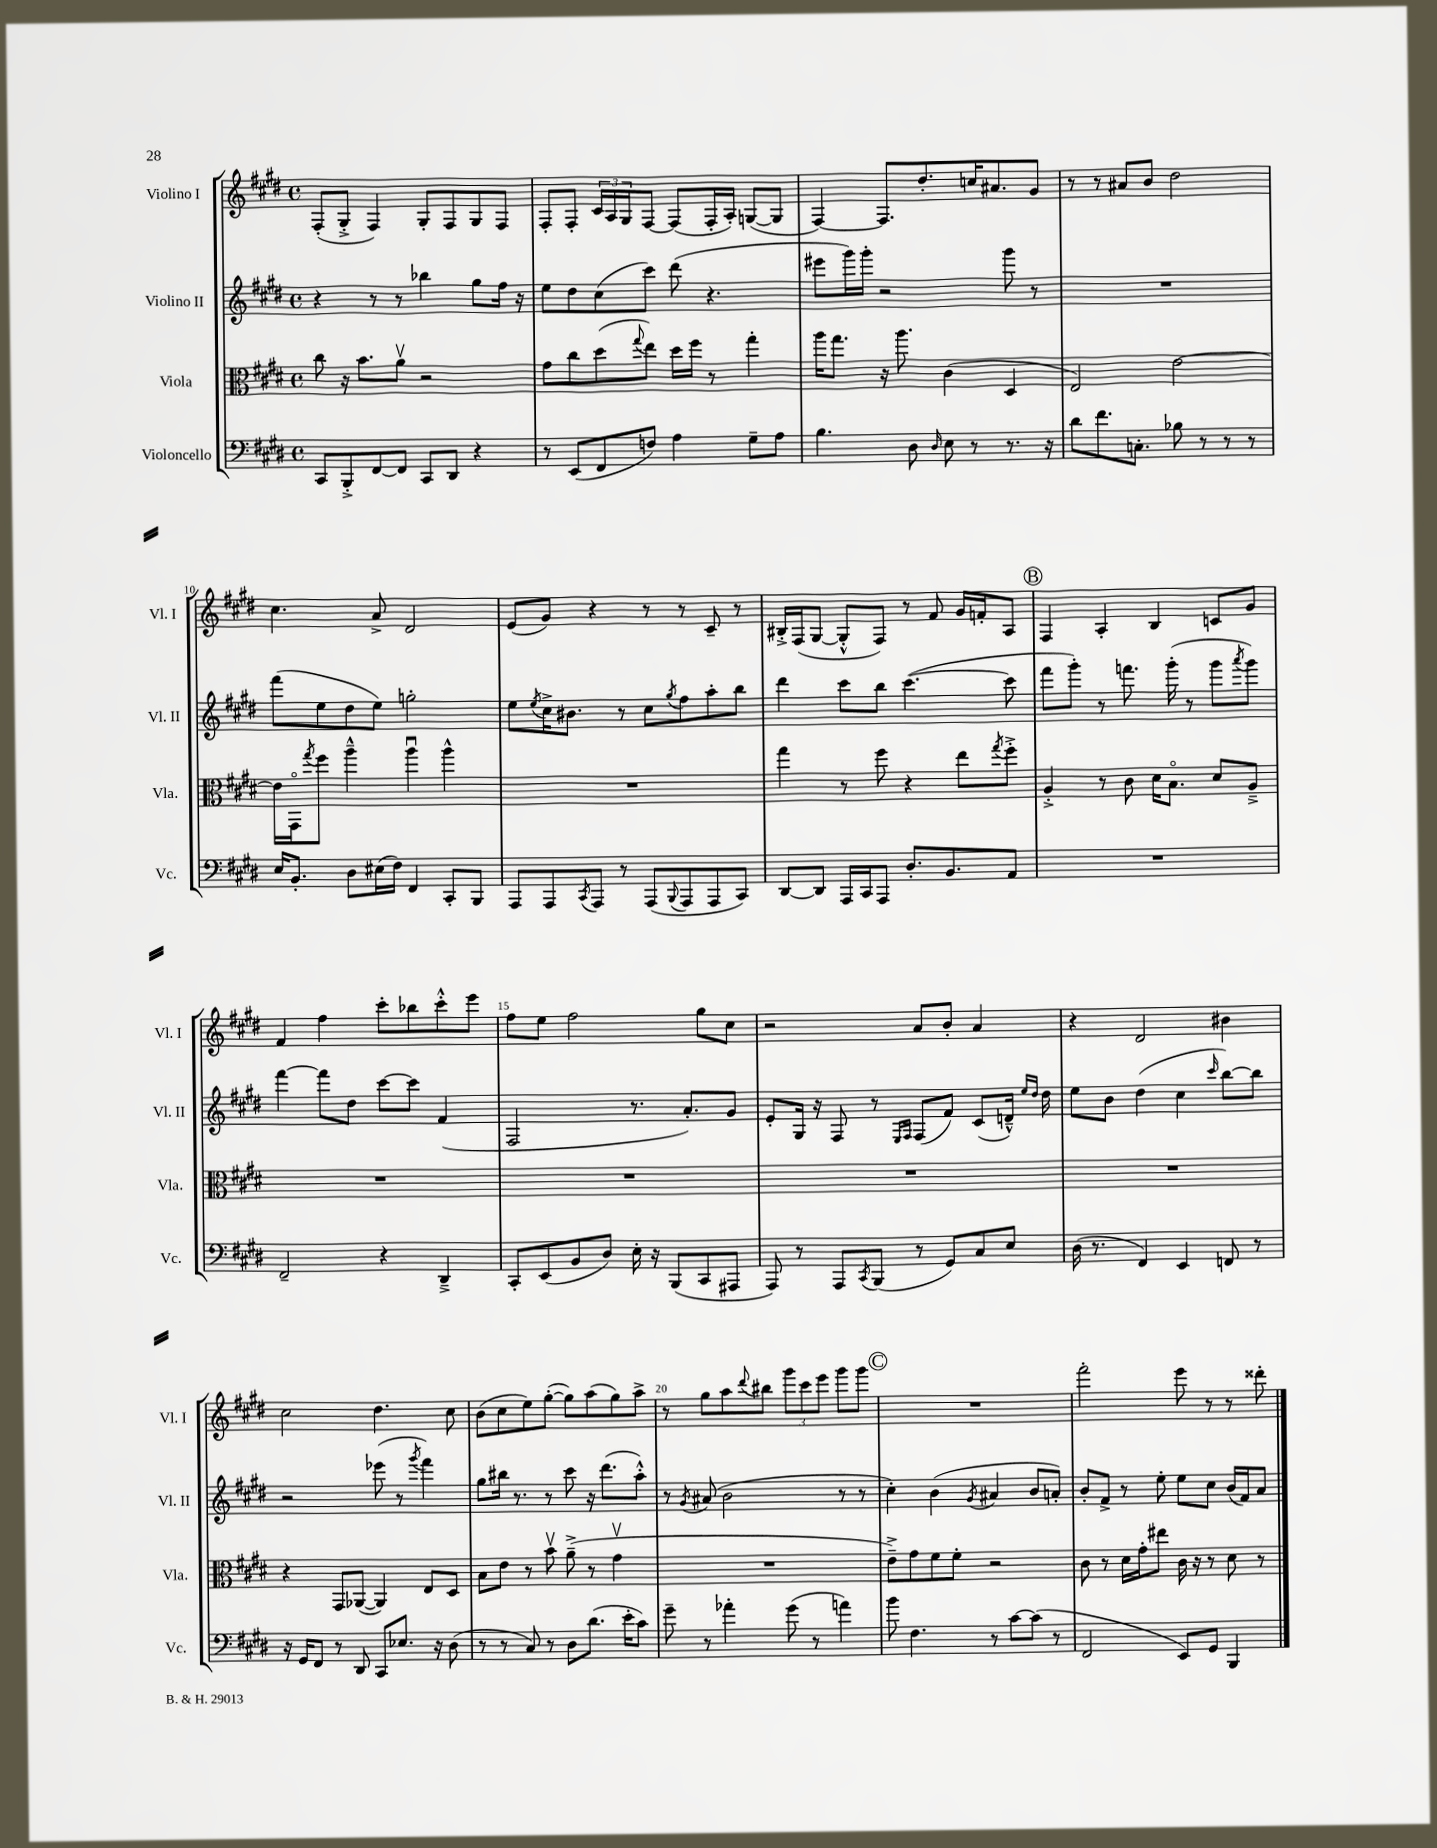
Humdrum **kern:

**kern	**kern	**kern	**kern
*staff4	*staff3	*staff2	*staff1
*clefF4	*clefC3	*clefG2	*clefG2
*k[f#c#g#d#]	*k[f#c#g#d#]	*k[f#c#g#d#]	*k[f#c#g#d#]
*M4/4	*M4/4	*M4/4	*M4/4
*met(c)	*met(c)	*met(c)	*met(c)
8CC#/L	8cc#\	4r	(8F#'/L
8BBB'^/	16r	.	8G#'^/J
.	8.b\L	.	.
[8FF#/	.	8r	4F#/)
8FF#/]J	8av\J	8r	.
8CC#/L	2r	4bb-\	8G#'/L
8DD#/J	.	.	8F#/
4r	.	8gg#\L	8G#/
.	.	16ff#\Jk	8F#/J
.	.	16r	.
=	=	=	=
8r	8g#\L	8ee\L	8F#'/L
(8EE/L	8cc#\	8dd#\	8F#'/J
8FF#/	(8dd#\	(8cc#\	24c#/LL
.	.	.	24A/
.	.	.	24G#/J
.	8qqgg#/	.	.
8F/J)	8ee\J)	8ccc#\J)	[8F#/J
4A\	16dd#\LL	(8ddd#\	(8F#/]L
.	16ff#\JJ	.	.
.	8r	4.r	16F#'/L
.	.	.	16A'/JJ)
8G#~\L	4gg#'\	.	([8G/L
8A\J	.	.	8G/]J
=	=	=	=
4.B\	16aa\LK	8eee#\L	[4F#/)
.	8.gg#\J	.	.
.	.	16ggg#\L)	.
.	.	16ggg#'\JJ	.
.	16r	2r	8.F#/]L
.	8.aa\	.	.
8D#\	.	.	.
.	.	.	8.dd#'/
16qqD#/	.	.	.
8E\	(4c#\	.	.
8r	.	.	16cc/K
.	.	.	8.a#/
8.r	4D#/	8ggg#\	.
.	.	8r	8g#/J
16r	.	.	.
=	=	=	=
8d#\L	2E/)	1r	8r
8.f#\	.	.	8r
.	.	.	8a#/L
8.C'\J	.	.	.
.	.	.	8b/J
8B-\	[2e\	.	2dd#\
8r	.	.	.
8r	.	.	.
8r	.	.	.
=	=	=	=
16E/LK	16e\]LL	(8fff#\L	4.cc#\
8.BB'/J	16GG#o\J	.	.
.	8qgg#/	.	.
.	8ff#\J	8ee\	.
8D#\L	4aa~^^\	8dd#\	.
(16E#\L	.	8ee\J)	8a^/
16F#\JJ)	.	.	.
4FF#/	4aau\	2gg'\	2d#/
8CC#'/L	4aa^^\	.	.
8BBB/J	.	.	.
=	=	=	=
8AAA/L	1r	8ee\L	(8e/L
.	.	8qee/	.
8AAA/	.	16cc#^\K	8g#/J)
.	.	8.b#\J	.
8qCC#/	.	.	.
8AAA/J	.	.	4r
8r	.	8r	.
(8AAA/L	.	8cc#\L	8r
8qqBBB/	.	8qgg#/	.
8AAA/	.	8ff#\	8r
8AAA/	.	8aa'\	8c#~/
8CC#/J)	.	8bb\J	8r
=	=	=	=
[8DD#/L	4gg#\	4ddd#\	16B#'^/LL
.	.	.	(16F#/J
8DD#/]J	.	.	[8G#/J
16AAA/LL	8r	8ccc#\L	8G#'^^/]L
16CC#/J	.	.	.
8AAA/J	8ff#\	8bb\J	8F#/J)
8.D#'/L	4r	([4.ccc#\	8r
.	.	.	8f#/
8.BB/	.	.	.
.	8ee\L	.	16g#/LL
.	.	.	16f'/J
.	8qgg#/	.	.
8AA/J	8ff#'^\J	8ccc#\]	8A/J
=	=	=	=
1r	4A'^/	8fff#\L	4F#/
.	.	8ggg#'\J)	.
.	8r	8r	4A'/
.	8c#\	8.fff\	.
.	16d#\LK	.	4B/
.	8.Bo\J	(16ggg#'\	.
.	.	8r	.
.	8d#/L	8ggg#\L	8c/L
.	.	8qaaa/	.
.	8A~^/J	8ggg#\J)	8g#/J
=	=	=	=
2FF#~/	1r	[4fff#\	4f#/
.	.	8fff#\]L	4ff#\
.	.	8dd#\J	.
4r	.	[8ccc#\L	8ccc#'\L
.	.	8ccc#\]J	8bb-\
4DD#~^/	.	(4f#/	8ccc#'^^\
.	.	.	8eee\J
=	=	=	=
8CC#'/L	1r	2F#/	8ff#\L
(8EE/	.	.	8ee\J
8BB/	.	.	2ff#\
8D#/J)	.	.	.
16E'\	.	8.r	.
16r	.	.	.
(8BBB/L	.	.	.
.	.	8.a'/L)	.
8CC#/	.	.	8gg#\L
8AAA#/J	.	8g#/J	8cc#\J
=	=	=	=
8AAA/)	1r	8e'/L	2r
8r	.	16G#/Jk	.
.	.	16r	.
8AAA/L	.	8F#/	.
8qCC#/	.	.	.
(8BBB/J	.	8r	.
.	.	16qqE/LL	.
.	.	16qqF#/JJ	.
8r	.	(8F#/L	8a/L
8GG#/L)	.	8f#/J)	8b'/J
8C#/	.	(8c#/L	4a/
8E/J	.	16d~^^/Jk)	.
.	.	16qqee/LL	.
.	.	16qqdd#/JJ	.
.	.	16dd#\	.
=	=	=	=
(16D#\	1r	8ee\L	4r
8.r	.	.	.
.	.	8b\J	.
4FF#/)	.	(4dd#\	2d#/
4EE/	.	4cc#\	.
.	.	16qqccc#/	.
8FF/	.	[8bb\L)	4b#\
8r	.	8bb\]J	.
=	=	=	=
16r	4r	2r	2cc#\
16GG#/LK	.	.	.
8FF#/J	.	.	.
8r	8GG#/L	.	.
8DD#/	([8AA-/J	.	.
8CC#/L	4AA-/])	(8eee-\	4.dd#\
8.E-/J	.	8r	.
.	.	8qggg#/	.
.	8E/L	4fff#\)	.
16r	.	.	.
(8D#\	8D#/J	.	8cc#\
=	=	=	=
8r	8B\L	8gg#\L	(8b\L
8r	8e\J	16bb#\Jk	8cc#\
.	.	8.r	.
8C#/)	8r	.	8ee\)
8r	8bv\	8r	([8gg#'\J
8D#\L	(8a~^\	8ccc#\	8gg#\]L)
(8.d#\J	8r	16r	(8aa\
.	.	(8.ddd#\L	.
.	4g#v\	.	8gg#\)
16e'\LK	.	.	.
8c#\J)	.	8aa'^^\J)	8aa^\J
=	=	=	=
8g#~\	1r	8r	8r
.	.	8qg#/	.
8r	.	(8a#/	8gg#\L
4a-'\	.	2b\	8aa\
.	.	.	8qqddd#/
.	.	.	8bb#\J
(8g#\	.	.	12ggg#\L
.	.	.	12ccc#\
8r	.	.	.
.	.	.	12eee\J
4a\)	.	8r	8ggg#\L
.	.	8r	8ggg#\J
=	=	=	=
8b\	8e~^\L)	4cc#'\)	1r
4.F#\	8g#\	.	.
.	8f#\	(4b\	.
.	8f#'\J	.	.
.	.	8qg#/	.
8r	2r	4a#/	.
[8c#\L	.	.	.
(8c#\]J	.	8b/L	.
8r	.	8a'/J)	.
=	=	=	=
2FF#/	8c#\	8b'/L	2fff#'\
.	8r	8f#^/J	.
.	16d#\LL	8r	.
.	16g#'\J	.	.
.	8ee#\J	8ee'\	.
8EE/L)	16c#\	8ee\L	8eee\
.	16r	.	.
8GG#/J	8r	8cc#\J	8r
4BBB/	8d#\	(16b/LL	8r
.	.	16f#/J)	.
.	8r	8a/J	8ddd##'\
==	==	==	==
*-	*-	*-	*-
